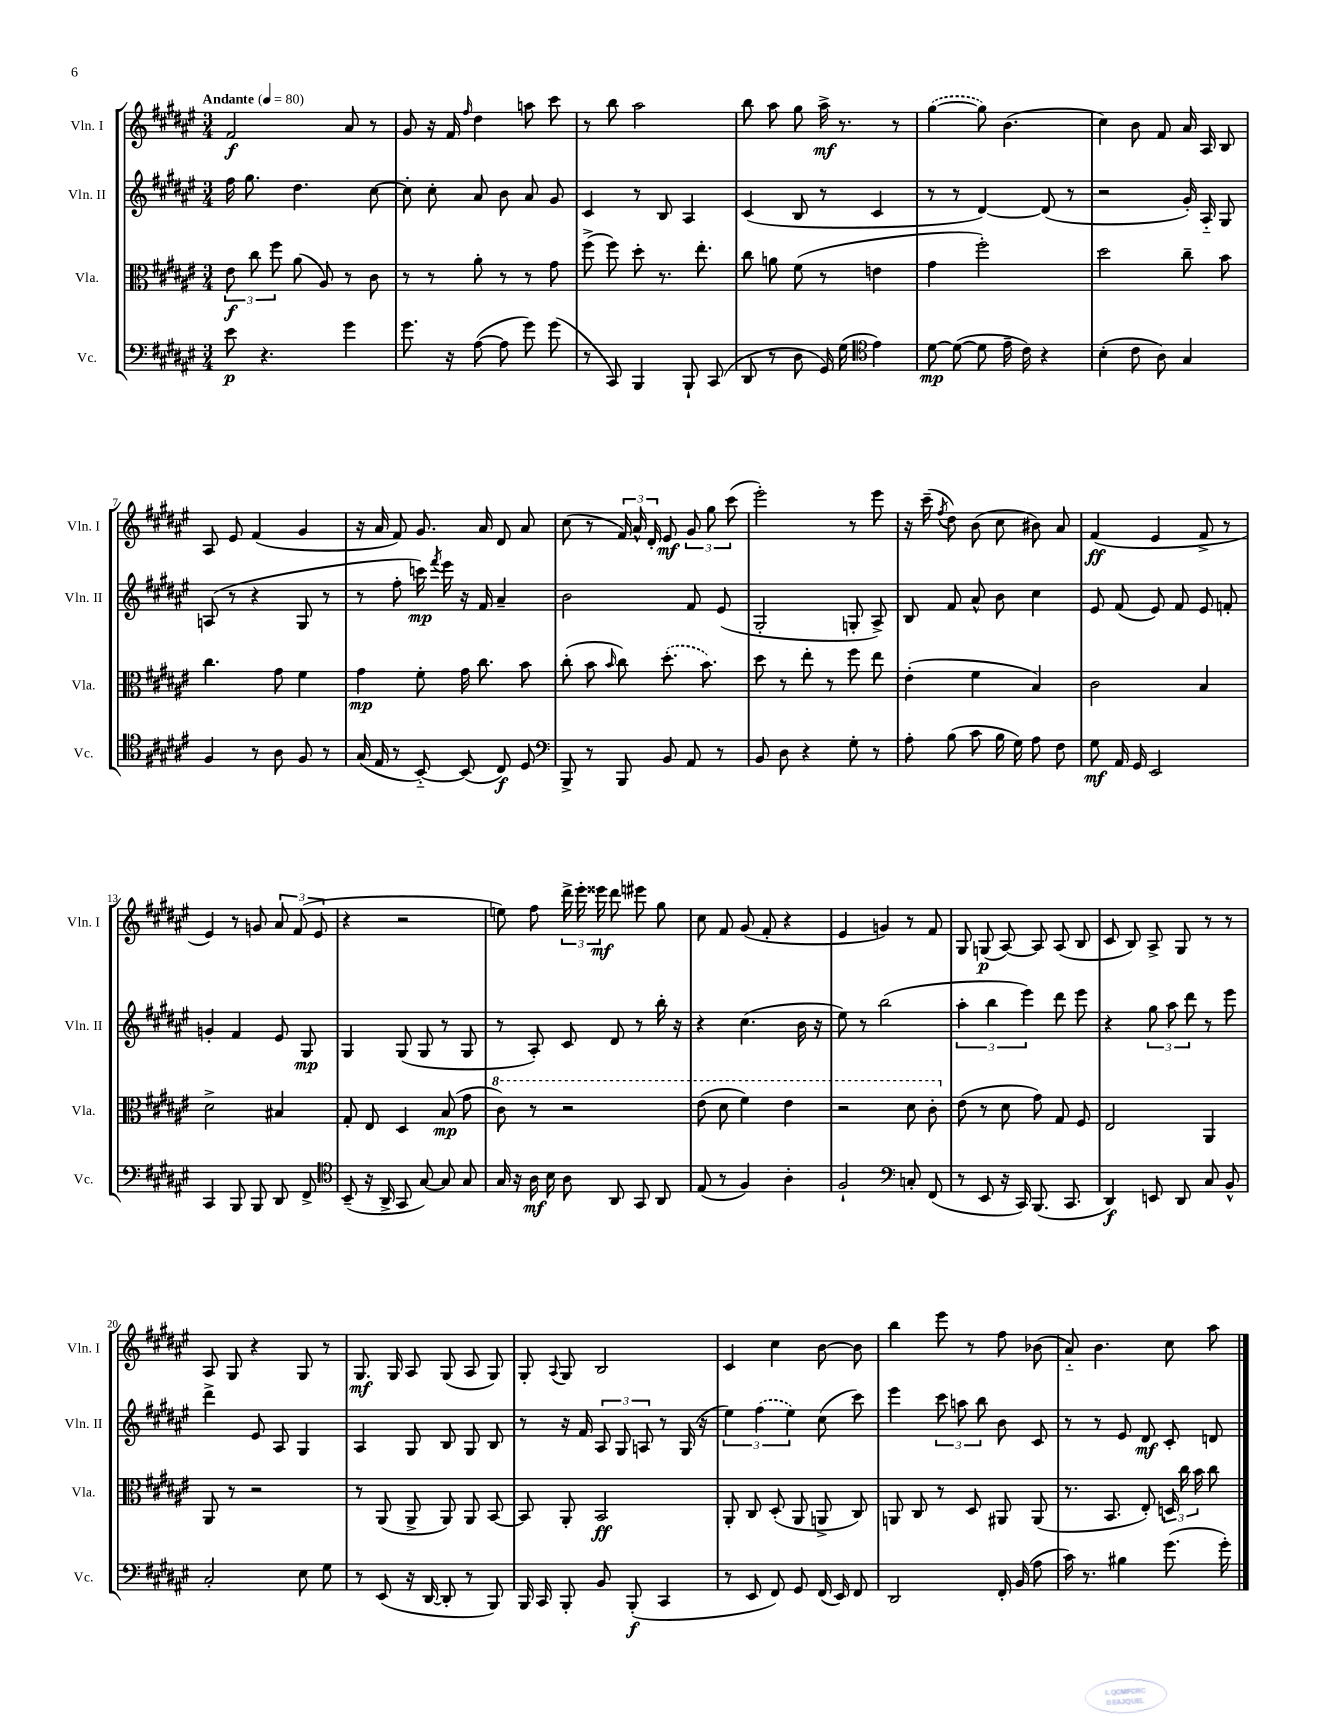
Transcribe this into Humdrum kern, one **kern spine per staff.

**kern	**kern	**kern	**kern
*staff4	*staff3	*staff2	*staff1
*clefF4	*clefC3	*clefG2	*clefG2
*k[f#c#g#d#a#e#]	*k[f#c#g#d#a#e#]	*k[f#c#g#d#a#e#]	*k[f#c#g#d#a#e#]
*M3/4	*M3/4	*M3/4	*M3/4
*MM80	*MM80	*MM80	*MM80
8e#\	12e#\	16ff#\	2f#/
.	.	8.gg#\	.
.	12cc#\	.	.
4.r	.	.	.
.	12ff#\	.	.
.	(8a#\	4.dd#\	.
.	8A#/)	.	.
4g#\	8r	.	8a#/
.	8c#\	[8cc#\	8r
=	=	=	=
8.g#\	8r	8cc#'\]	8g#/
.	8r	8cc#'\	16r
16r	.	.	16f#/
.	.	.	16qqff#/
([8A#\	8a#'\	8a#/	4dd#\
8A#\]	8r	8b\	.
8g#\)	8r	8a#/	8aa\
(8g#\	8g#\	8g#/	8ccc#\
=	=	=	=
8r	(8ff#^\	4c#/	8r
8CC#/)	8ff#\)	.	8bb\
4BBB/	8dd#'\	8r	2aa#\
.	8.r	8B/	.
8BBB`/	.	4A#/	.
.	8.ee#'\	.	.
(8CC#/	.	.	.
=	=	=	=
8DD#/	8cc#\	(4c#/	8bb\
8r	8a\	.	8aa#\
8D#\	(8f#\	8B/	8gg#\
16GG#/)	8r	8r	16aa#^\
(16G#\	.	.	8.r
*clefC4	*	*	*
4e#\)	4e\	4c#/	.
.	.	.	8r
=	=	=	=
[8d#\	4g#\	8r	([4gg#\
(8d#\_	.	8r	.
8d#\]	2ff#'\)	[4d#/)	8gg#\])
16e#~\	.	.	(4.b\
16c#\)	.	.	.
4r	.	(8d#/]	.
.	.	8r	.
=	=	=	=
(4B'\	2dd#\	2r	4cc#\)
8c#\	.	.	8b\
8A#\)	.	.	8f#/
4G#/	8cc#~\	16g#'/)	16a#/
.	.	16A#'~/	16A#/
.	8b\	8G#/	8B/
=	=	=	=
4F#/	4.cc#\	(8A/	8A#/
.	.	8r	8e#/
8r	.	4r	(4f#/
8A#\	8g#\	.	.
8F#/	4f#\	8G#/	4g#/
8r	.	8r	.
=	=	=	=
(16G#/	4g#\	8r	16r
16E#/	.	.	16a#/
8r	.	8ff#'\	8f#/)
[8BB'~/)	8f#'\	16ccc\)	8.g#/
.	.	8qfff#/	.
.	.	16eee#\	.
(8BB/]	16g#\	16r	.
.	8.cc#\	16f#/	16a#/
8C#/)	.	4a#~/	8d#/
8D#/	8b\	.	8a#/
=	=	=	=
*clefF4	*	*	*
8BBB^/	(8cc#'\	2b\	(8cc#\
8r	8b\	.	8r
.	16qqb/	.	.
8BBB/	8cc#\)	.	24f#/)
.	.	.	24a#^^/
.	.	.	24d#'/
8BB/	(8.dd#'\	.	8e#/
8AA#/	.	8f#/	12g#/
.	8.b\)	.	.
.	.	.	12gg#\
8r	.	(8e#/	.
.	.	.	(12ccc#\
=	=	=	=
8BB/	8dd#\	2G#'/	2eee#'\)
8D#\	8r	.	.
4r	8ee#'\	.	.
.	8r	.	.
8G#'\	8ff#\	8G'/	8r
8r	8ee#\	8A#^/)	8eee#\
=	=	=	=
8A#'\	(4e#'\	8B/	16r
.	.	.	(16ccc#~\
.	.	.	8qff#/
(8B\	.	8f#/	8dd#\)
8c#\	4f#\	8a#^^/	(8b\
16B\	.	8b\	8cc#\
16G#\)	.	.	.
8A#\	4B/)	4cc#\	8b#\)
8F#\	.	.	8a#/
=	=	=	=
8G#\	2c#\	8e#/	(4f#/
16AA#/	.	(8f#/	.
16GG#/	.	.	.
2EE#/	.	8e#/)	4e#/
.	.	8f#/	.
.	4B/	8e#/	8f#^/
.	.	8f'/	8r
=	=	=	=
4CC#/	2d#^\	4g'/	4e#/)
8BBB/	.	4f#/	8r
8BBB/	.	.	8g/
8DD#/	4B#/	8e#/	12a#/
.	.	.	(12f#/
8FF#^/	.	8G#/	.
.	.	.	12e#/
=	=	=	=
*clefC4	*	*	*
(8BB~/	8G#'/	4G#/	4r
16r	8E#/	.	.
16AA#^/	.	.	.
8GG#/	4D#/	(8G#/	2r
[8G#/)	.	8G#/	.
8G#/]	(8B/	8r	.
8G#/	8g#\	8G#/	.
=	=	=	=
16G#/	8cc#\)	8r	8ee\)
16r	.	.	.
16A#\	8r	8A#'/)	8ff#\
16B\	.	.	.
8A#\	2r	8c#/	24ddd#^\
.	.	.	24eee#'\
.	.	.	24eee##\
8AA#/	.	8d#/	8ddd#\
8GG#/	.	8r	8eee#\
8AA#/	.	16bb'\	8gg#\
.	.	16r	.
=	=	=	=
(8E#/	(8ee#\	4r	8cc#\
8r	8dd#\	.	8f#/
4F#/)	4ff#\)	(4.cc#\	(8g#/
.	.	.	8f#'/
4A#'\	4ee#\	.	4r
.	.	16b\	.
.	.	16r	.
=	=	=	=
2F#`/	2r	8ee#\)	4e#/
.	.	8r	.
.	.	(2bb\	4g/)
*clefF4	*	*	*
8C'/	8dd#\	.	8r
(8FF#/	8cc#'\	.	8f#/
=	=	=	=
8r	(8e#\	6aa#'\	8G#/
8EE#/	8r	.	(8G/
.	.	6bb\	.
16r	8d#\	.	[8A#/)
16CC#/)	.	.	.
.	.	6eee#\)	.
(8.BBB/	8g#\)	.	8A#/]
.	8G#/	8ddd#\	(8A#/
8.CC#/	.	.	.
.	8F#/	8eee#\	8B/
=	=	=	=
4DD#/)	2E#/	4r	8c#/
.	.	.	8B/)
8EE/	.	12gg#\	8A#^/
.	.	12aa#\	.
8DD#/	.	.	8G#/
.	.	12ddd#\	.
8C#/	4AA#/	8r	8r
8BB^^/	.	8eee#\	8r
=	=	=	=
2C#'/	8AA#/	4ddd#^\	8A#/
.	8r	.	8G#/
.	2r	8e#/	4r
.	.	8A#/	.
8E#\	.	4G#/	8G#/
8G#\	.	.	8r
=	=	=	=
8r	8r	4A#/	8.G#/
(8EE#/	(8AA#/	.	.
.	.	.	16G#/
16r	8AA#^/	8G#/	8A#/
[16DD#/	.	.	.
8DD#'/]	8AA#/)	8B/	(8G#/
8r	8AA#/	8G#/	8A#/
8BBB/)	[8BB/	8B/	8G#/)
=	=	=	=
16BBB/	8BB/]	8r	8G#'/
16CC#/	.	.	.
.	.	.	8qqA#/
8BBB'/	8AA#'/	16r	8G#/
.	.	16f#/	.
8BB/	2BB/	12A#/	2B/
.	.	12G#/	.
(8BBB'/	.	.	.
.	.	12A/	.
4CC#/	.	8r	.
.	.	(16G#/	.
.	.	16r	.
=	=	=	=
8r	8AA#'/	6ee#\)	4c#/
8EE#/	8C#/	.	.
.	.	(6ff#\	.
8FF#/)	(8D#'/	.	4cc#\
.	.	6ee#\)	.
8GG#/	8AA#/	.	.
(16FF#/	8AA^/	(8cc#\	[8b\
16EE#/)	.	.	.
8FF#/	8C#/)	8ccc#\)	8b\]
=	=	=	=
2DD#/	8AA/	4eee#\	4bb\
.	8C#/	.	.
.	8r	12ccc#\	8eee#\
.	.	12aa\	.
.	8D#/	.	8r
.	.	12bb\	.
16FF#'/	8AA#/	8b\	8ff#\
(16BB/	.	.	.
8A#\	(8AA#/	8c#/	(8b-\
=	=	=	=
16c#\)	8.r	8r	8a#'~/)
8.r	.	.	.
.	.	8r	4.b\
.	8.BB/	.	.
4B#\	.	8e#/	.
.	8E#'/)	8d#/	.
(8.g#\	24D/	8c#'/	8cc#\
.	24cc#\	.	.
.	24b\	.	.
.	8cc#\	8d/	8aa#\
16g#'\)	.	.	.
==	==	==	==
*-	*-	*-	*-
